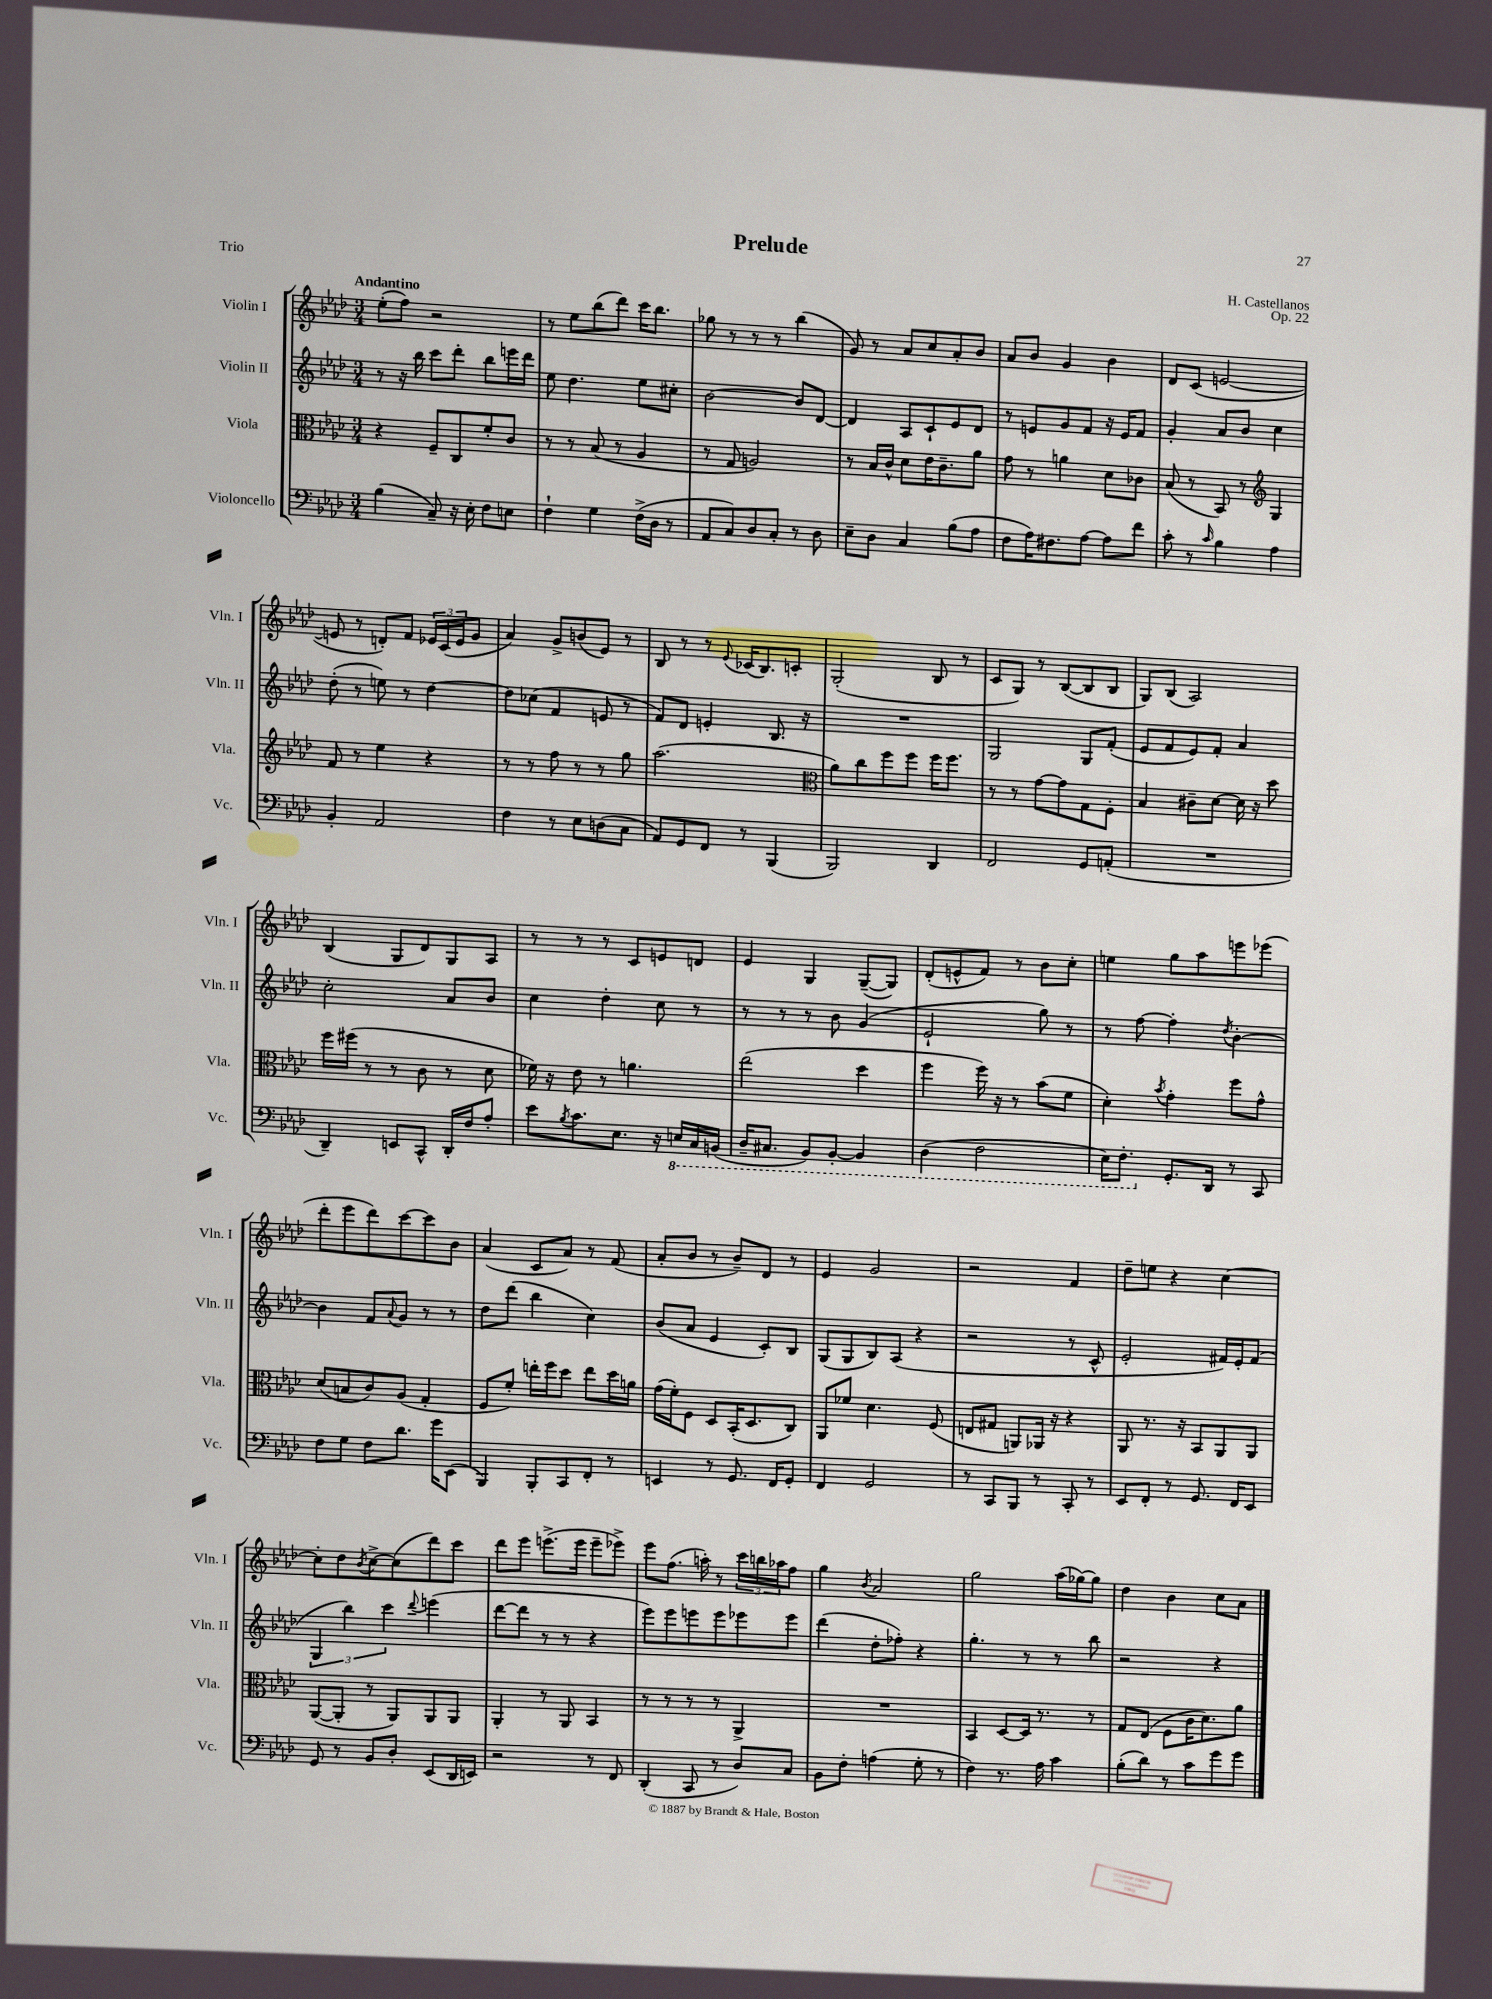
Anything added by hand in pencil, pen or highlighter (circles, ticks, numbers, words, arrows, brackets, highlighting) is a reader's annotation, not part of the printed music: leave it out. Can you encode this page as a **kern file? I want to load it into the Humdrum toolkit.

**kern	**kern	**kern	**kern
*staff4	*staff3	*staff2	*staff1
*clefF4	*clefC3	*clefG2	*clefG2
*k[b-e-a-d-]	*k[b-e-a-d-]	*k[b-e-a-d-]	*k[b-e-a-d-]
*M3/4	*M3/4	*M3/4	*M3/4
(4B-\	4r	8r	(8ee-'\L
.	.	16r	8ff\J)
.	.	16bb-\	.
8C~/)	8F~/L	8ccc\L	2r
16r	8C/	8ddd-'\J	.
16E-'\	.	.	.
8F\L	8f'/	8bb-\L	.
8E\J	8c/J	16eee\L	.
.	.	16ddd-\JJ	.
=	=	=	=
4F`\	8r	8ee-\	8r
.	8r	4.dd-\	8ee-\L
4G\	(8B-/	.	(8bb-\
.	8r	.	8ddd-\J)
(16F^\LL	4A-/	8ee-\L	16ccc\LK
16D-\JJ	.	.	8.bb-\J
8r	.	8cc#'\J	.
=	=	=	=
8AA-/L	8r	[2b-\	8gg-\
8C/)	8G/	.	8r
8D-/	2A/)	.	8r
8C'/J	.	.	8r
8r	.	8b-/]L	(4bb-\
8D-\	.	[8d-/J	.
=	=	=	=
8E-~\L	8r	4d-/]	8g/)
8D-\J	16B-/LL	.	8r
.	16c^^/JJ	.	.
4C/	8d-\L	8A-/L	8a-/L
.	16e-\K	8c`/	8cc/
.	8.c~\	.	.
(8B-\L	.	8e-/	8a-'/
8A-\J	8a-\J	8d-/J	8b-/J
=	=	=	=
8F\L	8g\	8r	8a-/L
16A-\K)	8r	8e/L	8b-/J
8.F#\	.	.	.
.	4a\	8g/	4g/
[8A-\J	.	8f/J	.
8A-\]L	8d-\L	16r	4b-\
.	.	16e/LK	.
8f\J	8c-\J	8f/J	.
=	=	=	=
8c'\	(8B-/	4g'/	8d-/L
8r	8r	.	(8c/J
16qqc/	.	.	.
4B-\	8BB-/)	8a-/L	[2e/
.	8r	8b-/J	.
*	*clefG2	*	*
4A-\	4G/	4cc\	.
=	=	=	=
4BB-'/	8f/	(8dd-'\	8e/]
.	8r	8r	8r
2AA-/	4ee-\	8ee\)	8d'/L)
.	.	8r	8f/J
.	4r	[4dd-\	24e-/LL
.	.	.	(24c/
.	.	.	24e-/J
.	.	.	8g/J
=	=	=	=
4F\	8r	8dd-\]L	4a-/)
.	8r	(8cc-\J	.
8r	8ff\	4f/	8g^/L
8E-\L	8r	.	(8b/
(8D\	8r	8e/	8e-/J)
8C\J	8gg\	8r	8r
=	=	=	=
8AA-/L)	(2.aa-\	8f/L)	8B-/
8GG/	.	8d-/J	8r
8FF/J	.	4e'/	8r
.	.	.	8qqe-/
8r	.	.	(16c-/LK
.	.	.	8.B-/)
(4BBB-/	.	8.B-/	.
.	.	.	8c'/J
.	.	16r	.
=	=	=	=
*	*clefC3	*	*
2BBB-/)	8a-\L)	2.r	(2G'/
.	8cc\	.	.
.	8ff\	.	.
.	8ff\J	.	.
4DD-/	16ff\LK	.	8B-/
.	8.ff\J	.	.
.	.	.	8r
=	=	=	=
2FF/	8r	2G/	8c/L
.	8r	.	8G/J)
.	[8g\L	.	8r
.	8g\]	.	([8B-/L
8GG/L	8G\	8G/L	8B-/]
(8AA'/J	8F'\J	(8f'/J	8B-/J
=	=	=	=
2.r	4B-/	8e-/L	8G/L)
.	.	8f/	(8B-/J
.	8c#~\L	8e-/)	2A-/)
.	[8d-\J	8f'/J	.
.	16d-\]	4a-/	.
.	16r	.	.
.	8dd-\	.	.
=	=	=	=
4DD-~/)	16ff\LL	2cc'\	(4B-/
.	(16ff#\JJ	.	.
.	8r	.	.
8EE/L	8r	.	8G/L
8CC^^/J	8c\	.	8d-/)
16DD-'/LL	8r	8a-/L	8G/
16F/J	.	.	.
8A-'/J	8d-\	8b-/J	8A-/J
=	=	=	=
8e-\L	16f-\)	4cc\	8r
.	16r	.	.
8qB-/	.	.	.
8.c\	8e-\	.	8r
.	8r	4dd-'\	8r
8.E-\J	.	.	.
.	4.a\	.	8c/L
16r	.	8cc\	8e/
16EE/LL	.	.	.
16CC/	.	8r	8d/J
(16BBB/JJ	.	.	.
=	=	=	=
16DD-~/LK	(2ee-\	8r	4e-/
8.CC#/J	.	.	.
.	.	8r	.
8BBB-/L)	.	8r	4G/
[8BBB-'/J	.	8b-\	.
4BBB-/]	4dd-\	(4g/	([8G~/L
.	.	.	8G/]J)
=	=	=	=
(4DD-\	4ff\	2e-`/	(8d-'/L
.	.	.	8e^^/
2FF\	16ff\)	.	8f/J)
.	16r	.	.
.	8r	.	8r
.	(8b-\L	8gg\)	8b-\L
.	8f\J	8r	8cc'\J
=	=	=	=
16EE-\LK)	4d-'\)	8r	4ee\
8.FF'\J	.	.	.
.	.	[8ff\	.
.	8qb-/	.	.
8.GG'/L	4g'\	4ff'\]	8gg\L
.	.	.	8aa-\
16DD-/Jk	.	.	.
.	.	8qdd-/	.
8r	8ff\L	[4b-'\	8eee\
8CC/	8g^^\J	.	(8eee-\J
=	=	=	=
8F\L	(8d-/L	4b-\]	8ddd-'\L
8G\J	8B/	.	8eee-\
8F\L	8c/)	8f/L	8ddd-\)
.	.	8qqa-/	.
8.d-\J	(8A-/J	8g/J	[8ccc\
.	4G'/	8r	8ccc\]
16g\LK	.	.	.
(8EE-\J	.	8r	8b-\J
=	=	=	=
4BBB-/)	8F/L	8dd-\L	(4a-/
.	8f'/J)	(8ddd-\J	.
8BBB-'/L	16ee'\LL	4bb-\	8c/L
.	16ff\J	.	.
8CC/	8dd-\J	.	8a-/J)
8FF'/J	8ee\L	4cc\)	8r
8r	16dd-\L	.	(8f/
.	16a\JJ	.	.
=	=	=	=
4EE/	(16g\LL	(8b-/L	8a-'/L
.	16f'\J)	.	.
.	8F\J	8a-/J	8b-/J
8r	8D-/L	4e-/	8r
8.GG/	(16BB-'/K	.	8b-~/L)
.	8.D-/	.	.
.	.	8c'/L)	8d-/J
16FF/LK	.	.	.
8GG'/J	8C/J)	8B-/J	8r
=	=	=	=
4FF/	8AA-/L	(8G/L	4e-/
.	8f-/J	8G/	.
2GG/	4.d-\	8B-/)	2g/
.	.	(8A-/J	.
.	.	4r	.
.	(8F/	.	.
=	=	=	=
8r	8E/L	2r	2r
8CC/L	8G#/J	.	.
8BBB-/J	8AA/L)	.	.
8r	16AA-/Jk	.	.
.	16r	.	.
8CC'/	4r	8r	4f/
8r	.	8c^^/	.
=	=	=	=
8EE-/L	8AA-/	2e-'/	8dd-~\L
8FF'/J	8.r	.	8ee\J
8r	.	.	4r
.	16r	.	.
8.GG/	8BB-/L	.	.
.	8AA-/	16f#/LL)	[4cc\
16FF/LK	.	16e-'/J	.
8EE-/J	8AA-/J	(8f#/J	.
=	=	=	=
8GG/	([8AA-/L	6G/	8cc'\]L
8r	8AA-'/]J	.	8dd-\
.	.	6bb-\)	.
.	.	.	8qb-/
8BB-/L	8r	.	[8cc^\
.	.	6ccc\	.
8D-'/J	8AA-/L)	.	(8cc\]
.	.	8qqddd-/	.
(8EE-/L	8AA-/	(4eee\	8ddd-\)
16DD-/L	8AA-/J	.	8ccc\J
16EE/JJ)	.	.	.
=	=	=	=
2r	4AA-'/	[8ddd-\L	8ddd-\L
.	.	8ddd-\]J	8eee-\J
.	8r	8r	(8.eee^\L
.	8AA-/	8r	.
.	.	.	16eee\Jk
8r	4BB-/	4r	8eee~\L
8FF/	.	.	8eee-^\J)
=	=	=	=
(4DD-'/	8r	8eee-\L)	8eee-\L
.	8r	8eee-\	(8.ff\J
8CC/	8r	8eee\	.
.	.	.	16aa'\)
8r	8r	8eee\	8r
8D-/L)	4AA-^/	8eee-\	24ccc\LL
.	.	.	24bb\
.	.	.	24aa-\J
8C/J	.	8eee-\J	8ff\J
=	=	=	=
8BB-\L	2.r	(4ddd-\	4gg\
8F'\J	.	.	.
.	.	.	8qb-/
(4A\	.	8dd-'\L	2a-/
.	.	8ff-'\J)	.
8G'\	.	4r	.
8r	.	.	.
=	=	=	=
4F\)	4BB-/	4.gg'\	2gg\
8.r	[8D-/L	.	.
.	16D-/]Jk	8r	.
16A-\	8.r	.	.
4c\	.	8r	(16aa-\LL
.	.	.	[16gg-\J)
.	8r	8bb-\	8gg-\]J
=	=	=	=
(8B-'\L	8G/L	2r	4dd-\
8d-\J)	(8E-/J	.	.
8r	8F\L	.	4b-\
8c\L	16c\K	.	.
.	8.d-\)	.	.
8g\	.	4r	8cc\L
8g\J	8a-\J	.	8a-\J
==	==	==	==
*-	*-	*-	*-
